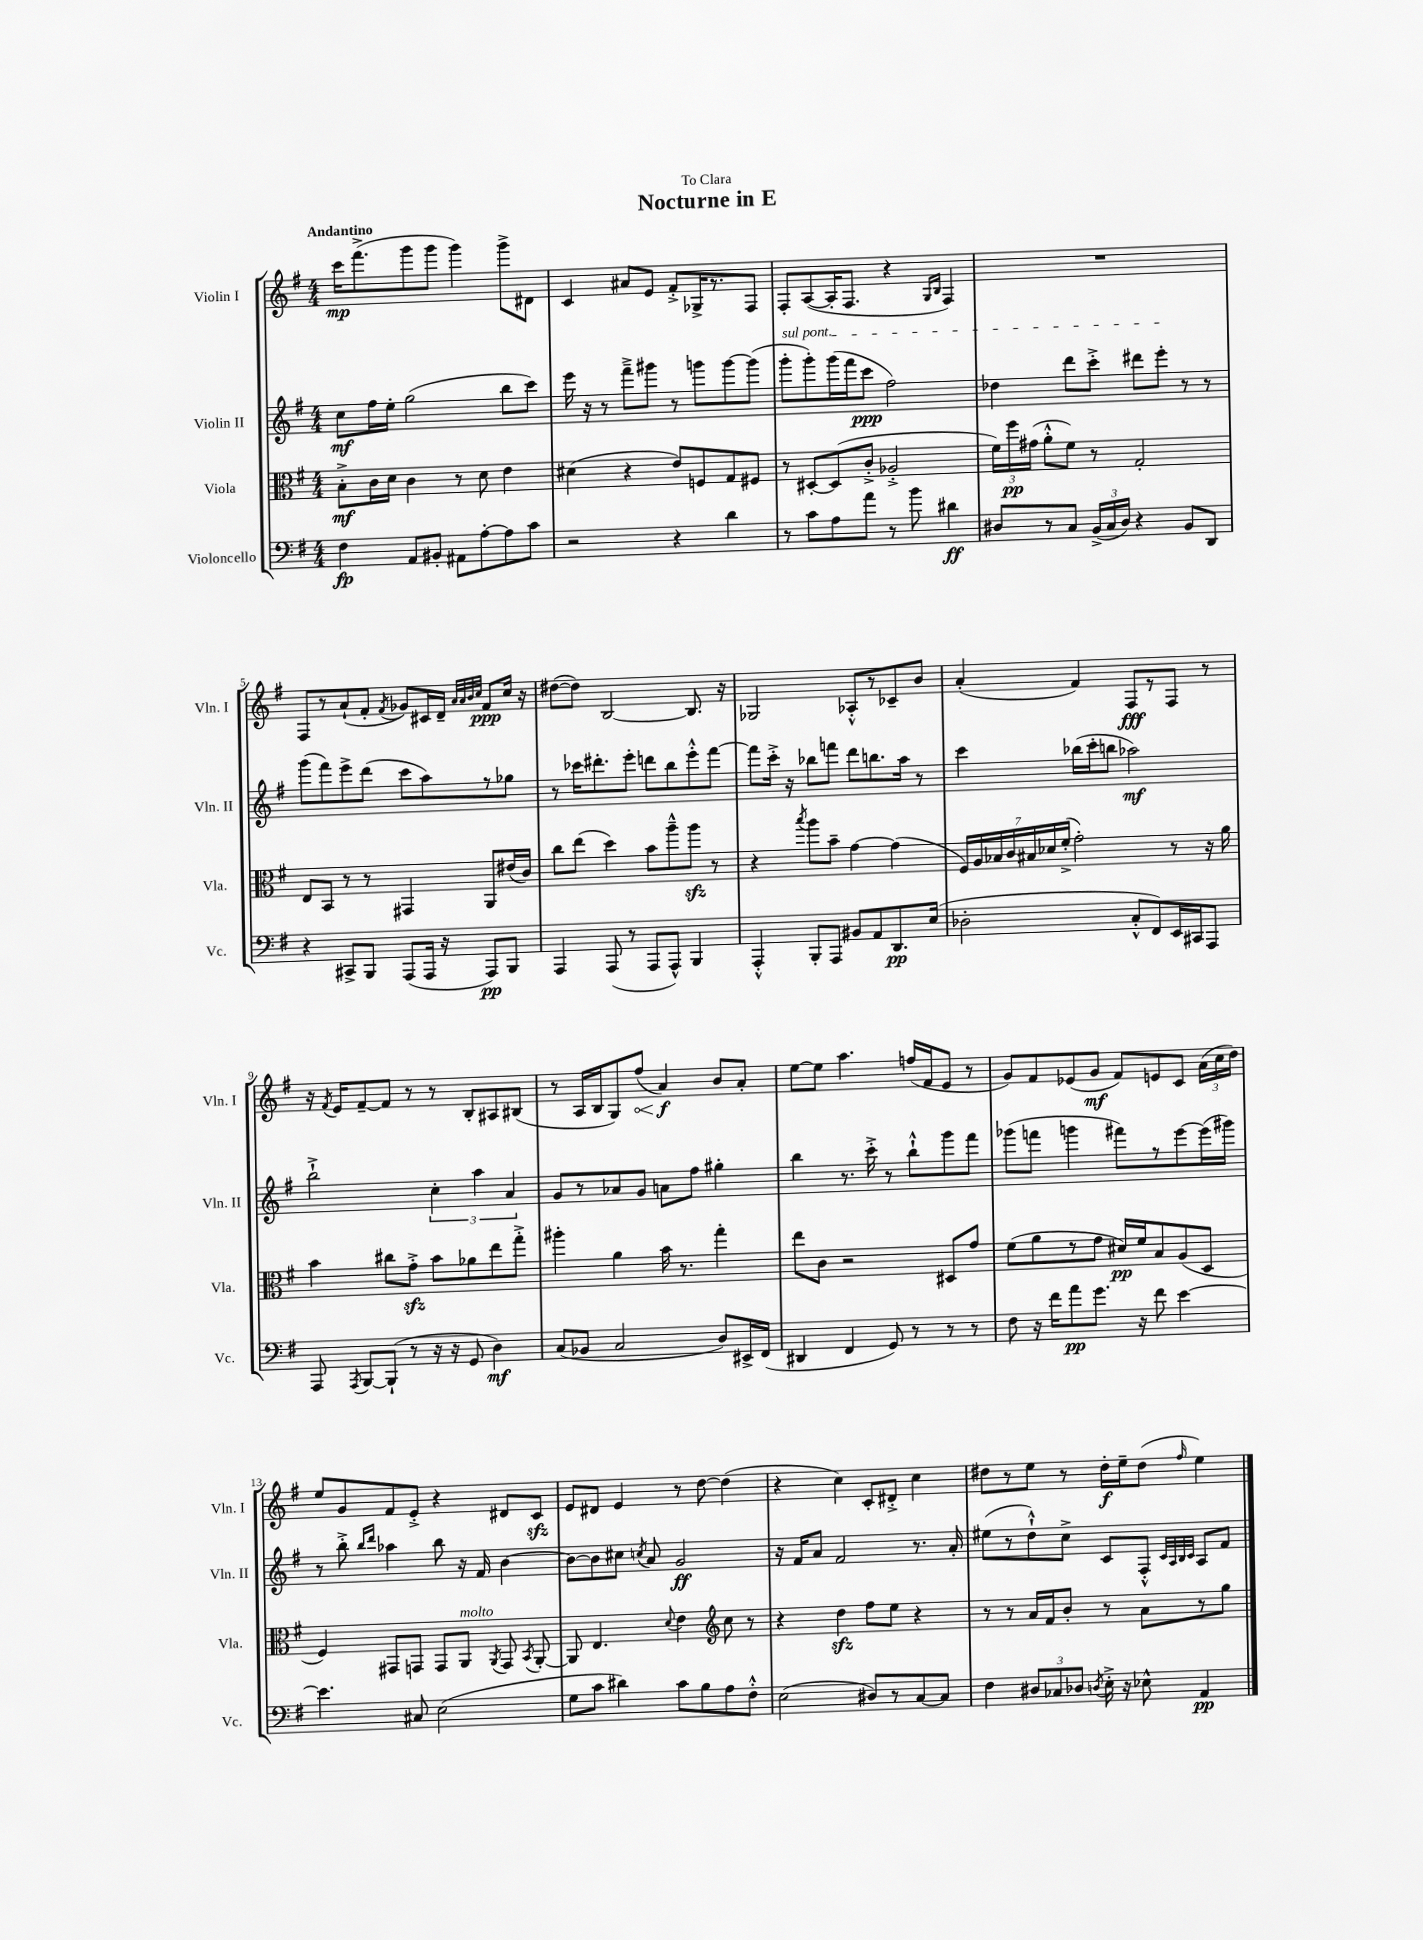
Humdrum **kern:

**kern	**kern	**kern	**kern
*staff4	*staff3	*staff2	*staff1
*clefF4	*clefC3	*clefG2	*clefG2
*k[f#]	*k[f#]	*k[f#]	*k[f#]
*M4/4	*M4/4	*M4/4	*M4/4
4F#\	8B'^\L	8cc\L	16ccc\LK
.	.	.	(8.fff#^\
.	16c\L	16ff#\L	.
.	16d\JJ	16ee'\JJ	.
8AA/L	4c\	(2gg\	8ggg\
8BB#'/J	.	.	8ggg\J
8AA#\L	8r	.	4ggg\)
[8A'\	8d\	.	.
8A\]	4e\	8bb\L	8ggg^\L
8c\J	.	8ccc\J)	8d#\J
=	=	=	=
2r	(4d#\	16eee\	4c/
.	.	16r	.
.	.	8r	.
.	4r	8fff#~^\L	8a#/L
.	.	8ggg#\J	8e/J
4r	8e/L)	8r	8f#'^/L
.	8F/	8ggg\L	16G-^/K
.	.	.	8.r
4d\	8G/	[8ggg\	.
.	8F#/J	(8ggg\]J	8F#/J
=	=	=	=
8r	8r	8ggg'\L	8F#'/L
8c\L	[8D#'/L	8ggg'\)	([8A/
8A\	(8D#/]	(16ggg\L	16A'/]K
.	.	16fff#\J	8.F#/J
8a\J	8c'^/J	8ccc\J	.
8r	2A-'^/	2ff#\)	4r
8b\	.	.	.
.	.	.	16qqG/LL
.	.	.	16qqB/JJ
4d#\	.	.	4F#/)
=	=	=	=
8D#/L	24f#\LL)	4dd-\	1r
.	24ff#\	.	.
.	(24g#\JJ	.	.
8r	8a'^^\L	.	.
8C/J	8f#\J)	8ddd\L	.
(24BB^/LL	8r	8ccc'^\J	.
24C/	.	.	.
24D#/JJ)	.	.	.
4r	2G'/	8ddd#\L	.
.	.	8eee'\J	.
8BB/L	.	8r	.
8DD/J	.	8r	.
=	=	=	=
4r	8E/L	(8ggg\L	8F#/L
.	8BB/J	8fff#\)	8r
8CC#^/L	8r	8eee^\	(8a`/
8BBB/J	8r	(8ddd\J	8f#'/J
.	.	.	8qf#/
(8AAA/L	4GG#/	8ccc\L	8g-/L)
16AAA/Jk	.	8aa\)	16c#/L
16r	.	.	16d~/JJ
.	.	.	32qqa/LLL
.	.	.	32qqa/
.	.	.	32qqb/
.	.	.	32qqcc/JJJ
8AAA/L)	8AA/L	8r	8f#/L
8BBB/J	(16e#/L	8gg-\J	16cc/Jk
.	16c/JJ)	.	16r
=	=	=	=
4AAA/	8cc\L	8r	([8dd#\L
.	(8ee\J	16ccc-\LK	8dd#\]J)
.	.	8.ddd#'\	.
(8AAA/	4dd\)	.	[2B/
8r	.	8eee'\J	.
8AAA/L	8b\L	8ddd\L	.
8AAA^^/J)	8aa~^^\	8bb\	.
4BBB/	8aa\J	8eee'^^\	8.B/]
.	8r	[8fff#\J	.
.	.	.	16r
=	=	=	=
4AAA'^^/	4r	8fff#\]L	2G-/
.	.	16ccc'^\Jk	.
.	.	16r	.
.	8qbb/	.	.
8BBB'/L	8aa\L	8bb-\L	.
8AAA/J	8b~\J	8fff\J	.
8BB#/L	[4g\	8ddd\L	8A-'^^/L
8AA/	.	8.bb\	8r
8.DD/	(4g\]	.	8c-~/
.	.	16aa\Jk	.
.	.	8r	8b/J
(16E/Jk	.	.	.
=	=	=	=
2D-'\	28F#/LL)	4ccc\	(4a'/
.	28A/	.	.
.	28B-/	.	.
.	28c/	.	.
.	28B#/	.	.
.	28d-/	.	.
.	(28f#'^/JJ	.	.
.	2g'\)	(16bb-\LL	4f#/)
.	.	16ccc'\J	.
.	.	8bb\J	.
8C'^^/L	.	2aa-\)	8F#/L
8FF#/)	.	.	8r
16EE/L	8r	.	8F#/J
16CC#/J	.	.	.
8AAA/J	16r	.	8r
.	16a\	.	.
=	=	=	=
8AAA/	4b\	2bb`^\	16r
.	.	.	8qf#/
.	.	.	16e/LK
8qAAA/	.	.	.
[8BBB/L	.	.	[8f#~/
(8BBB`/]J	8cc#\L	.	8f#/]J
8r	8g'^\J	.	8r
16r	8b\L	6cc'\	8r
16r	.	.	.
8GG/	8a-\	.	8B'/L
.	.	6aa\	.
4D\)	8ee\	.	8A#/
.	.	6a/	.
.	8gg'^\J	.	(8B#/J
=	=	=	=
(8C/L	4aa#'\	8g/L	8r
8BB-/J	.	8r	16A/LL
.	.	.	16B/J
2C/	4a\	8a-/	8G/)
.	.	8g/J	(8ff#/J
.	16b\	8a\L	4a/)
.	8.r	.	.
.	.	8ff#\J	.
8D/L)	4gg'\	4gg#'\	8b/L
16EE#^/L	.	.	8a'/J
(16FF#/JJ	.	.	.
=	=	=	=
4DD#/	8ee\L	4bb\	[8ee\L
.	8c\J	.	8ee\]J
4FF#/	2r	8.r	4.aa\
.	.	16ccc'^\	.
8GG/)	.	8r	.
8r	.	8bb`^^\L	(16ff/LL
.	.	.	16f#/J
8r	8D#/L	8ggg\	8e/J
8r	8g/J	8fff#\J	8r
=	=	=	=
8F#\	(8f#\L	(8ggg-\L	8g/L)
16r	8a\	8fff\J	8f#/
16f#\LK	.	.	.
8a\	8r	4ggg\	(8e-/
8.g\J	8g\J	.	8g/J
.	16d#/LL)	8fff#\L)	8f#/L)
16r	16f#/J	.	.
8f#\	8B/	8r	8e/
[4e\	(8A/	[8eee\	8c/J
.	8D/J	(16eee\]L	(24a\LL
.	.	.	24cc\
.	.	16ggg#\JJ)	.
.	.	.	24dd\JJ)
=	=	=	=
4.e\]	4F#/)	8r	8ee/L
.	.	8bb'^\	8g/
.	.	16qqbb/LL	.
.	.	16qqddd/JJ	.
.	8GG#/L	4aa-\	8f#/
8C#/	8GG/J	.	8e'^/J
(2E\	8GG/L	8bb\	4r
.	8AA/J	16r	.
.	.	16f#/	.
.	8qAA/	.	.
.	8GG/	[4b\	8d#/L
.	8qBB/	.	.
.	[8AA'/	.	8c/J
=	=	=	=
8G\L	8AA/]	8b\_L	8e/L
8c\J	4.E/	8b\]	8d#/J
4d#\)	.	8cc#\J	4e/
.	.	8qcc/	.
.	.	8a/	.
.	8qqd/	.	.
8c\L	4e\	2g/	8r
8B\	.	.	[8dd\
*	*clefG2	*	*
8A\	8cc\	.	(4dd\]
8F#'^^\J	8r	.	.
=	=	=	=
(2E\	4r	16r	4r
.	.	16f#/LK	.
.	.	8a/J	.
.	4dd\	2f#/	4cc\)
8D#/L)	8ff#\L	.	8c'/L
8r	8ee\J	.	8d#'^/J
[8C/	4r	8.r	4cc\
8C/]J	.	.	.
.	.	16a'/	.
=	=	=	=
4F#\	8r	(8ee#\L	8dd#\L
.	8r	8r	8r
12D#/L	16a/LL	8dd`^^\)	8ee\J
.	16f#/J	.	.
12C-/	.	.	.
.	8b'/J	8cc^\J	8r
12D-/J	.	.	.
8qD/	.	.	.
16E'^\	8r	8c/L	16dd#'\LL
16r	.	.	16ee~\J
8E-^^\	8a\L	8F#'^^/J	(8dd#\J
.	.	32qqc/LLL	.
.	.	32qqA/	.
.	.	32qqB/	.
.	.	32qqc/JJJ	16qqff#/
4AA/	8r	8A/L	4ee\)
.	8gg\J	8f#/J	.
==	==	==	==
*-	*-	*-	*-
